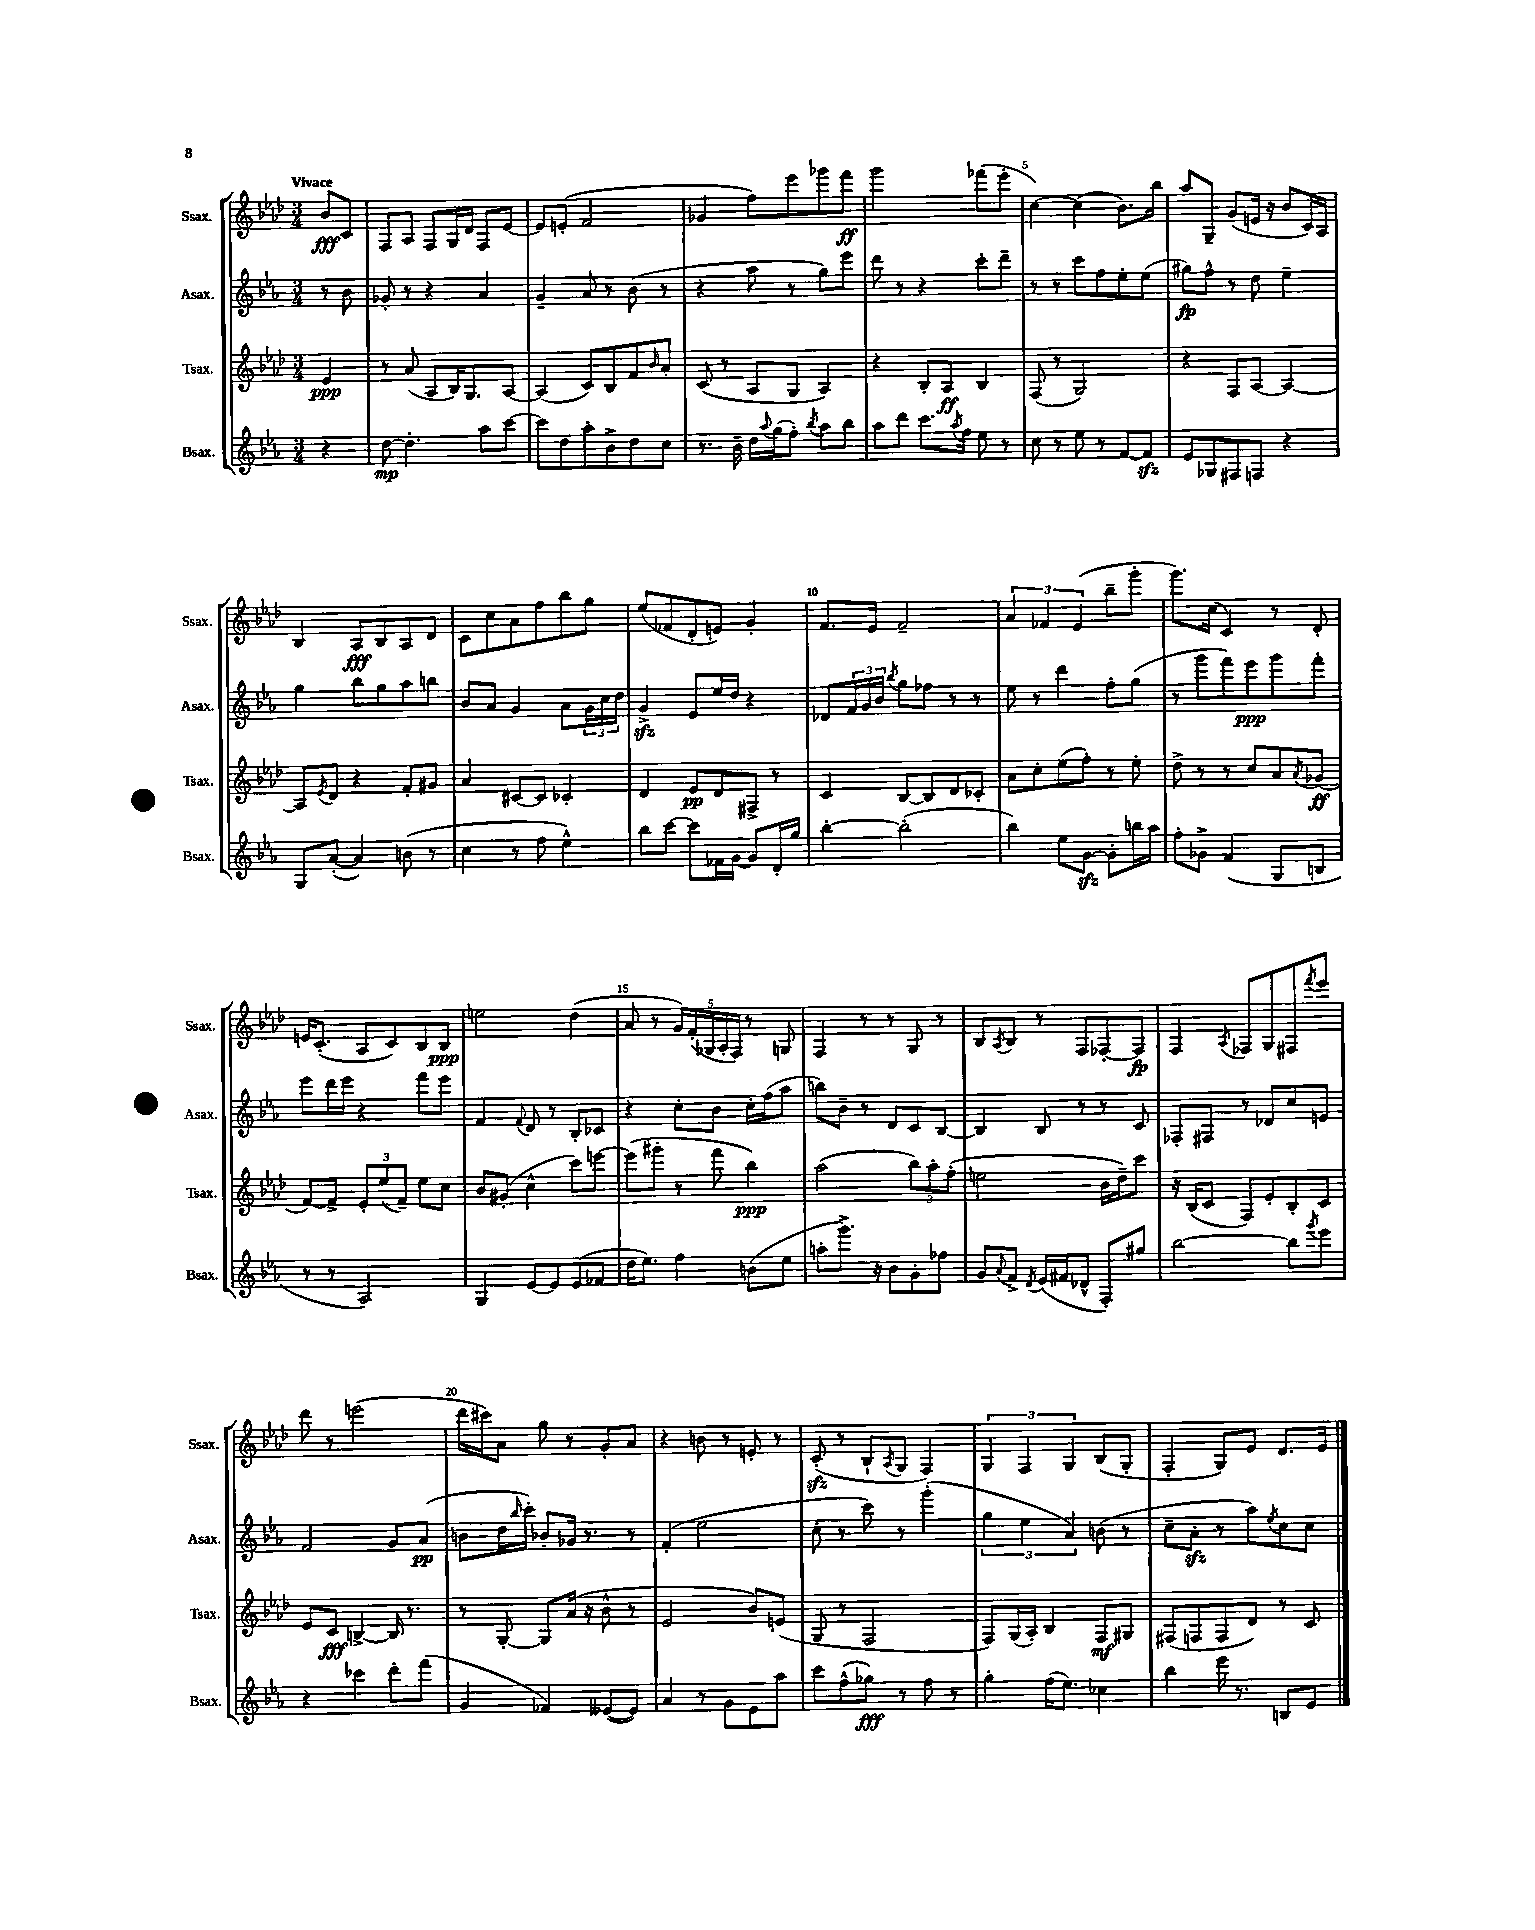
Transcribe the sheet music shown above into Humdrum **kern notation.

**kern	**kern	**kern	**kern
*staff4	*staff3	*staff2	*staff1
*clefG2	*clefG2	*clefG2	*clefG2
*k[b-e-a-]	*k[b-e-a-d-]	*k[b-e-a-]	*k[b-e-a-d-]
*M3/4	*M3/4	*M3/4	*M3/4
4r	4e-	8r	8b-
.	.	8b-	8c
=	=	=	=
[8dd	8r	8g-'	8F
4.dd']	(8a-	8r	8A-
.	8A-	4r	8F
.	16B-)	.	16G
.	8.G	.	16d-
8aa-	.	4a-	8F
[8ccc	[8A-	.	[8e-
=	=	=	=
8ccc]	(4A-]	4g~	8e-]
8dd	.	.	(8e'
8aa-'	8c)	8a-	2f
8b-^	8B-	8r	.
8dd	8f	(8b-	.
.	16qqb-	.	.
8cc	8a-'	8r	.
=	=	=	=
8.r	(8c	4r	4g-
.	8r	.	.
16b-~	.	.	.
16dd	8A-	8aa-	8ff)
8qqaa-	.	.	.
(16gg	.	.	.
8ff')	8G	8r	8eee-
8qbb-	.	.	.
8aa-	4A-)	8gg)	8ggg-
8bb-	.	8eee-	8fff
=	=	=	=
8aa-	4r	8ddd	2ggg
8ddd	.	8r	.
8.ccc	8B-'	4r	.
.	8A-	.	.
8qaa-	.	.	.
16ff	.	.	.
8ee-	4B-	8ccc'	(8fff-
8r	.	8ddd~	8eee-'
=	=	=	=
8cc	(8F	8r	[4cc)
8r	8r	8r	.
8ee-	2G)	8ccc	(4cc]
8r	.	8ff	.
[8f	.	8ee-'	8.b-)
8f]	.	(8ee-	.
.	.	.	16bb-
=	=	=	=
8e-	4r	8gg#)	8aa-
8G-	.	8ff^^	8G~
8F#	8F	8r	(8g
8F	[8A-	8dd	16e
.	.	.	16r
4r	4A-_	4ee-~	8b-
.	.	.	16c)
.	.	.	16A-
=	=	=	=
8G	8A-]	4gg	4B-
.	8qe-	.	.
([8a-'	8d-	.	.
4a-])	4r	8bb-	8A-
.	.	8gg	8B-
(8b	8f'	8aa-	8A-
8r	8g#	8bb	8d-
=	=	=	=
4cc	4a-	8b-	8c
.	.	8a-	8cc
8r	[8c#	4g	8a-
8ff	8c#]	.	8ff
4ee-^^)	4c-'	8a-	8bb-
.	.	24g	8gg
.	.	24cc	.
.	.	24dd	.
=	=	=	=
8bb-	4d-	4g^	(8ee-
[8ccc	.	.	8f-
8ccc]	8e-	8e-	8d-'
16f-	8d-	16ee-	8e)
[16g	.	16dd	.
8g]	8F#^	4r	4g'
16d'	8r	.	.
16gg	.	.	.
=	=	=	=
[4bb-'	4c	8d-	8.f
.	.	24f	.
.	.	24g	.
.	.	.	16e-
.	.	24b-	.
.	.	8qbb-	.
(2bb-']	[8B-	8gg	2f~
.	8B-]	8ff-	.
.	8d-	8r	.
.	8c-'	8r	.
=	=	=	=
4bb-)	8a-	8ee-	6a-
.	8cc'	8r	.
.	.	.	6f-
8ee-	(8ee-	4ddd	.
.	.	.	(6e-
[8g	8ff')	.	.
8g']	8r	8ff'	8bb-~
16bb	8ee-'	(8gg	8ggg'
16aa-	.	.	.
=	=	=	=
8ff'	8dd-^	8r	8.ggg)
8g-^	8r	8ggg	.
.	.	.	(16cc
(4f	8r	8fff)	4c)
.	8cc	8eee-	.
8G	8a-	8ggg	8r
.	8qa-	.	.
8B	(8g-	8fff'	8d-'
=	=	=	=
8r	[8f)	8eee-	16e
.	.	.	(8.c'
8r	8f^]	16ddd	.
.	.	16eee-	.
2A-)	12e-'	4r	8A-
.	(12ee-	.	.
.	.	.	8c)
.	12f~)	.	.
.	8ee-	8fff	8B-
.	8cc	8eee-	8B-
=	=	=	=
4G	8b-	4f	2ee
.	(8g#'	.	.
.	.	8qqf	.
[8e-	4cc^^	8d	.
8e-]	.	8r	.
(8e-	8ccc)	8B-'	(4dd-
8f-	[8eee	8c-	.
=	=	=	=
16dd	(8eee]	4r	8a-
8.ee-)	.	.	.
.	8ggg#'	.	8r
4ff	8r	8cc'	20g)
.	.	.	(20f'
.	.	.	20G-
.	8fff	8b-	.
.	.	.	20A-'
.	.	.	20F)
(8b	4bb-)	16cc'	8r
.	.	(16ff	.
8ee-	.	8aa-	8G
=	=	=	=
8aa'	(2aa-	8bb)	4F
8.ggg^)	.	8b-~	.
.	.	8r	8r
16r	.	.	.
8b-	.	8d	8r
8g'	12bb-)	8c	8G
.	12aa-'	.	.
8ff-	.	[8B-	8r
.	(12ff'	.	.
=	=	=	=
8g	2ee	4B-]	8B-
8qqa-	.	.	8qA-
8f^	.	.	8B-
8qd	.	.	.
(16e-	.	8B-	8r
16f#	.	.	.
8d-^^	.	8r	8F
8F')	16b-	8r	[8F-'
.	16dd-~)	.	.
8gg#	8ccc	8c	8F-]
=	=	=	=
[2bb-	16r	8F-'	4F
.	(16B-	.	.
.	8c	8F#	.
.	.	.	8qA-
.	8F)	8r	8F-
.	8e-'	8d-	8G
8bb-]	8B-'	8cc	8F#
8qggg	.	.	8qfff
8eee-	8c	8e	8eee-
=	=	=	=
4r	8e-	2f	8ddd-
.	8c	.	8r
4ccc-	[4B^	.	(2eee
8ddd'	16B]	8g	.
.	8.r	.	.
(8fff	.	(8a-	.
=	=	=	=
4g	8r	8b	16ddd-
.	.	.	16ccc#)
.	[8G'	16dd	8a-
.	.	16qqbb-	.
.	.	16ccc')	.
4f-)	8G]	8b-'	8gg
.	(16a-	16g-	8r
.	16r	8.r	.
([8e--	8b-^^	.	8g'
8e--])	8r	8r	8a-
=	=	=	=
4a-	2e-	(4f'	4r
8r	.	2ee-	8b
8g	.	.	8r
8e-	8b-)	.	8e'
8aa-	(8e	.	8r
=	=	=	=
8ccc	8G	8cc'	(8c'
(8ff^^	8r	8r	8r
8gg-)	2F	8ccc)	8B-`
.	.	.	8qA-
8r	.	8r	8G
8ff	.	(4ggg'	4F)
8r	.	.	.
=	=	=	=
4gg'	8F)	6gg	6G
.	(16G	.	.
.	.	6ee-	6F
.	16A-')	.	.
(16ff	4B-	.	.
8.ee-)	.	.	.
.	.	6a-)	6G
4cc-	8F	(8b	(8B-
.	8G#	8r	8G'
=	=	=	=
4bb-	(8F#	8cc~	4F'
.	8F	8a-'	.
16eee-	8F	8r	8G)
8.r	.	.	.
.	8d-)	8aa-)	8e-
.	.	8qee-	.
8B	8r	8cc	8.d-
8e-	8c	8cc	.
.	.	.	16e-
==	==	==	==
*-	*-	*-	*-
